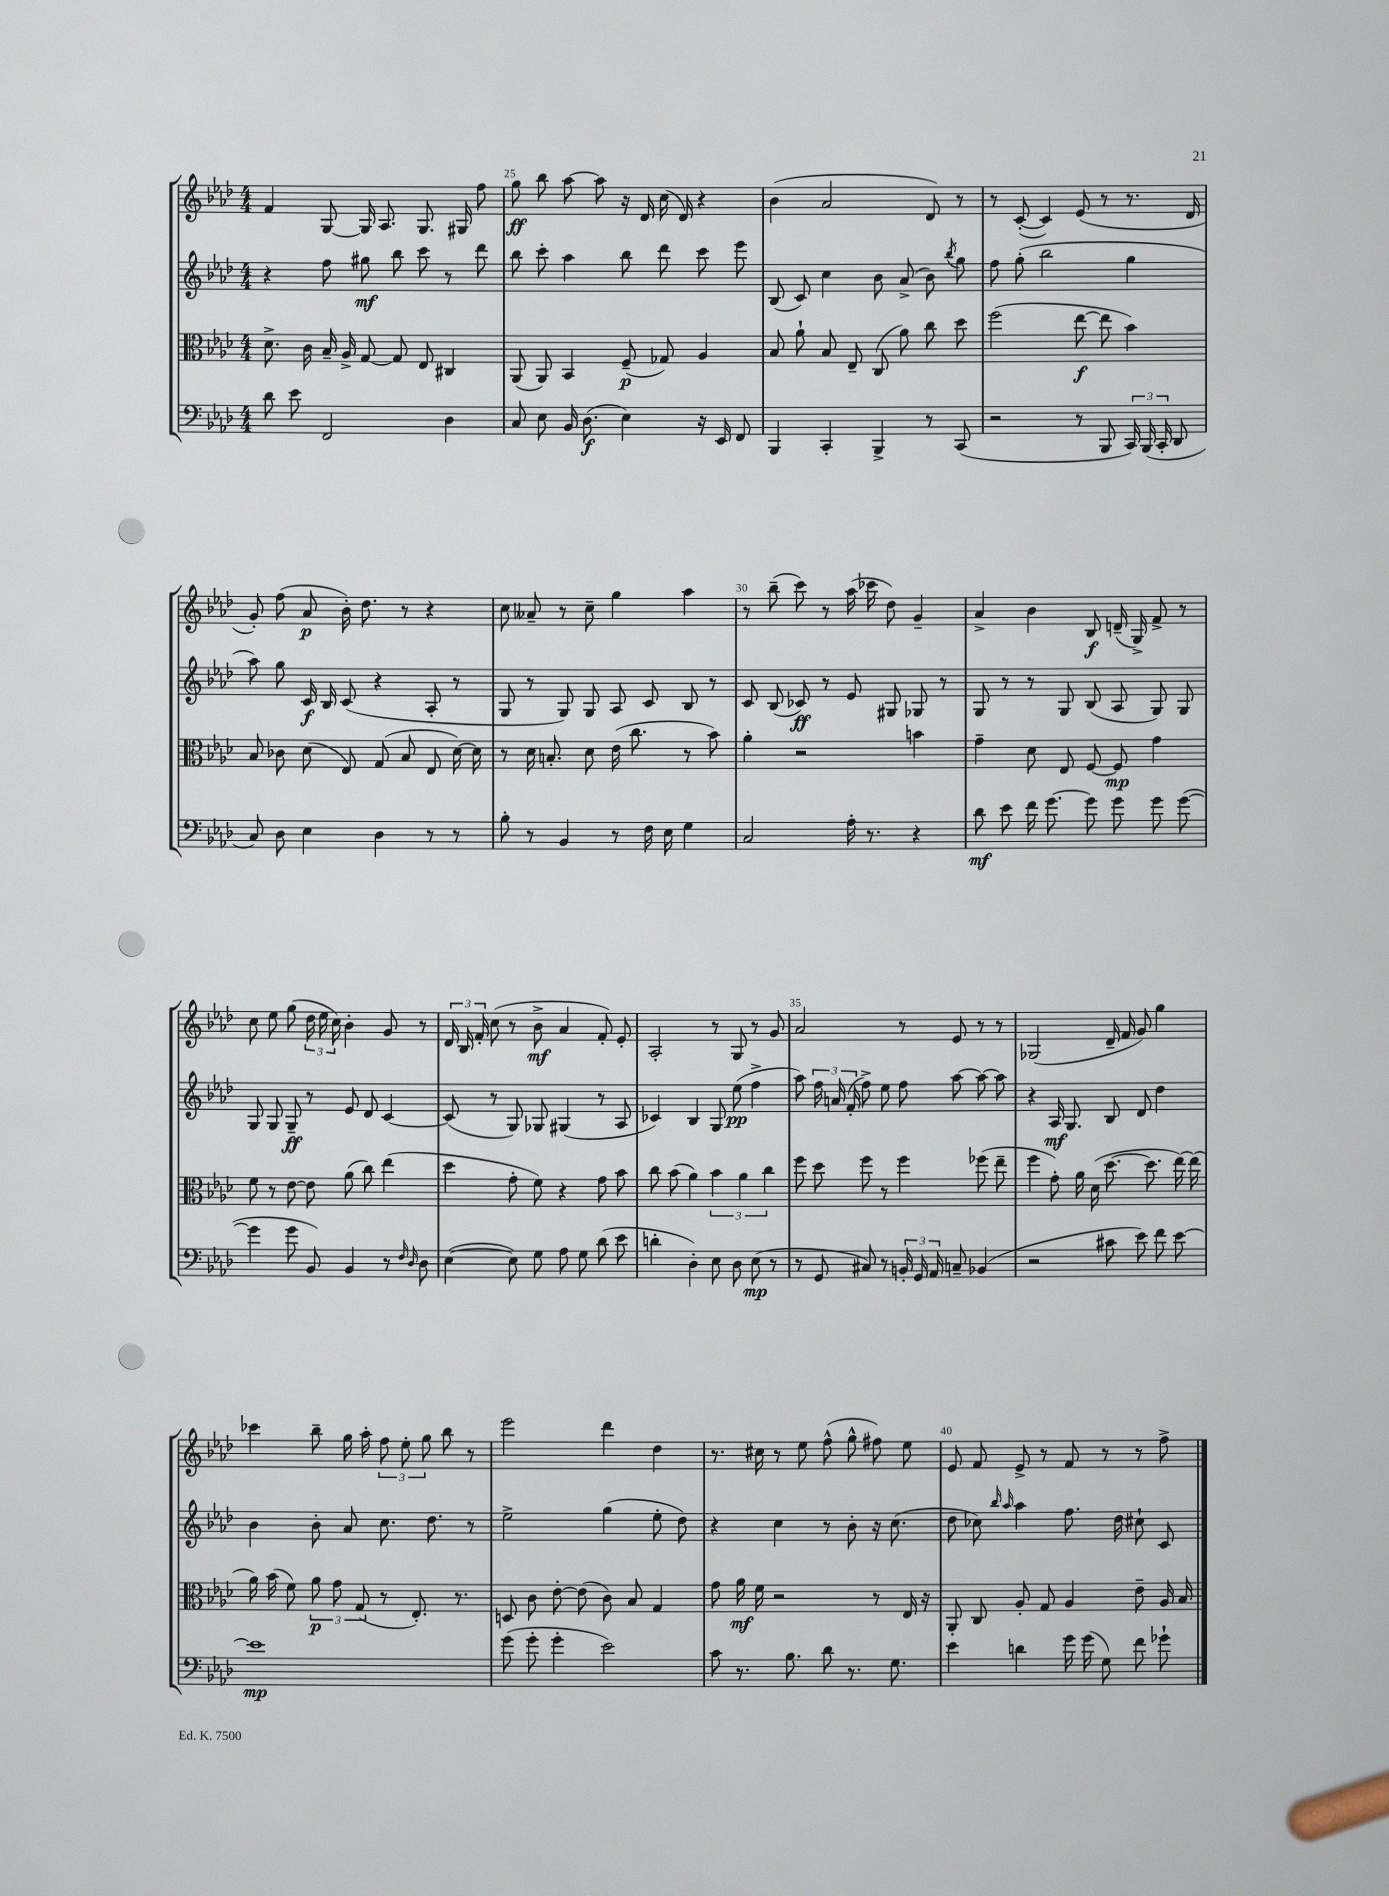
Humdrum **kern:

**kern	**kern	**kern	**kern
*staff4	*staff3	*staff2	*staff1
*clefF4	*clefC3	*clefG2	*clefG2
*k[b-e-a-d-]	*k[b-e-a-d-]	*k[b-e-a-d-]	*k[b-e-a-d-]
*M4/4	*M4/4	*M4/4	*M4/4
8d-	8.d-^	4r	4f
8e-	.	.	.
.	16c	.	.
2FF	16B-~	8ff	[8G
.	16A-^	.	.
.	[8G	8gg#	16G]
.	.	.	8.A-
.	8G]	8bb-	.
.	8E-	8ccc	8.G
4D-	4C#	8r	.
.	.	.	16G#
.	.	8ddd-	8ff
=	=	=	=
8C	(8AA-	8bb-	8gg
8E-	8AA-)	8ccc'	8bb-
16BB-	4BB-	4aa-	[8aa-
(8.D-	.	.	.
.	.	.	8aa-]
4E-)	(8F~	8bb-	16r
.	.	.	16d-
.	8G-)	8ddd-	(16cc
.	.	.	16d-)
16r	4A-	8ccc	4r
16EE-	.	.	.
8FF	.	8eee-	.
=	=	=	=
4BBB-	8B-	(8B-	(4b-
.	8a-`	8c)	.
4CC'	8B-	4cc	2a-
.	8E-~	.	.
4BBB-^	(8C	8b-	.
.	8a-)	(8a-^	.
8r	8cc	8b-)	8d-)
.	.	8qbb-	.
(8CC	8dd-	8gg	8r
=	=	=	=
2r	(2ff	8ff	8r
.	.	(8gg'	([8c'
.	.	2bb-	4c])
8r	[8ee-	.	(8e-
8BBB-	8ee-]	.	8r
24CC)	4b-)	4gg	8.r
(24BBB-	.	.	.
24CC'	.	.	.
8DD-	.	.	.
.	.	.	16d-
=	=	=	=
8C)	8B-	8aa-)	8g')
8D-	8c-	8gg	(8ff
4E-	(8d-	16c	8a-
.	.	16B-	.
.	8E-)	(8c	16b-')
.	.	.	8.dd-
4D-	(8G	4r	.
.	8B-	.	8r
8r	8E-	8A-'	4r
8r	[16d-)	8r	.
.	16d-]	.	.
=	=	=	=
8B-'	8r	8G	8cc
8r	16d-	8r	8a--~
.	8.B'	.	.
4BB-	.	8G)	8r
.	8d-	8G	8cc~
8r	(16e-	8A-	4gg
.	8.cc	.	.
16F	.	8c	.
16E-	.	.	.
4G	8r	8B-	4aa-
.	8b-)	8r	.
=	=	=	=
2C	4a-'	8c	8r
.	.	(8B-	(8bb-~
.	2r	8c-)	8ccc)
.	.	8r	8r
16A-'	.	8e-	(16aa-
8.r	.	.	16ccc-
.	.	8G#	8dd-)
4r	4b	8G-	4g~
.	.	8r	.
=	=	=	=
8d-	4g~	8G	4a-^
8e-	.	8r	.
16f	8d-	8r	4b-
[8.g	.	.	.
.	8E-	8G	.
8g]	[8F	(8B-	8B-
8g	8F]	8A-	(16d~
.	.	.	16G^)
8g	4g	8G)	8f^
([8g	.	8G	8r
=	=	=	=
4g]	8f	8G	8cc
.	8r	8G	8ee-
8g	[8e-	8G~	(8gg
8BB-)	8e-]	8r	24dd-
.	.	.	24ee-
.	.	.	24cc)
4BB-	(8a-	8e-	4b-'
.	8cc)	8d-	.
8r	(4ee-	[4c	8g
16qqF	.	.	.
16qqD-	.	.	.
8D-	.	.	8r
=	=	=	=
([4E-	4dd-	(8c]	24d-
.	.	.	24B-
.	.	.	24f'
.	.	8r	(8cc
8E-])	8g'	8G)	8r
8G	8f)	8G-	8b-^
8A-	4r	(4G#	4a-
8G	.	.	.
(8d-	8g	8r	8f')
8e-	8b-	8A-	8e-'
=	=	=	=
4d'	8cc	4c-)	2A-'
.	(8b-	.	.
4D-')	4a-)	4B-	.
8E-	6b-	8G	8r
8D-	.	(8ee-	8G
.	6a-	.	.
(8E-	.	4ff^	8r
.	6cc	.	.
8r	.	.	8g
=	=	=	=
8r	8ff	8aa-)	2a-
8GG	8dd-	24ff	.
.	.	24a	.
.	.	(24f'	.
8C#)	8ff	8ff^)	.
8r	8r	8ee-	.
24BB'	4ff	8ff	8r
24GG	.	.	.
24AA-	.	.	.
8C~	.	[8aa-	8e-
(4BB-	(8ff-	8aa-_	8r
.	8ee-~	8aa-]	8r
=	=	=	=
2r	4ff	4r	(2G-
.	8g')	16A-	.
.	.	8.G	.
.	16a-	.	.
.	(16d-	.	.
8c#	[8.dd-	8B-	16d-~
.	.	.	16f
8e-)	.	8d-	8g)
.	8.dd-]	.	.
8f	.	4dd-	4gg
[8e-	[16ee-)	.	.
.	(16ee-]	.	.
=	=	=	=
1e-]	16a-)	4b-	4ccc-
.	(16b-	.	.
.	8f)	.	.
.	12a-	8b-'	8bb-~
.	12g	.	.
.	.	8a-	16gg
.	(12G	.	.
.	.	.	16aa-'
.	8r	8.cc	12ff
.	.	.	12ee-'
.	8.E-')	.	.
.	.	.	12gg
.	.	8.dd-	.
.	.	.	8bb-
.	8.r	.	.
.	.	8r	8r
=	=	=	=
(8g	8D	2ee-^	2eee-
8g'	8c	.	.
4g'	[8e-'	.	.
.	(8e-]	.	.
2e-)	8c)	(4gg	4ddd-
.	8B-	.	.
.	4G	8ee-'	4dd-
.	.	8dd-)	.
=	=	=	=
8c	8g	4r	8.r
8.r	16a-	.	.
.	16f	.	16cc#
.	2r	4cc	8r
8.B-	.	.	.
.	.	.	8ee-
8d-	.	8r	(8ff^^
8.r	.	8b-'	8gg^^
.	8r	16r	8ff#)
8.G	.	(8.cc	.
.	16E-	.	8ee-
.	16r	.	.
=	=	=	=
4e-	8AA-'	8dd-	8e-
.	8C	8cc-)	8f
.	.	16qqbb-	.
.	.	16qqaa-	.
4d	8A-'	4aa-	8e-^
.	8G	.	8r
16g	4A-	8.ff	8f
(16g	.	.	.
8G)	.	.	8r
.	.	16dd-	.
8f	8e-~	8cc#`	8r
8g-`	16A-	8c	8ff^
.	16B-	.	.
==	==	==	==
*-	*-	*-	*-
